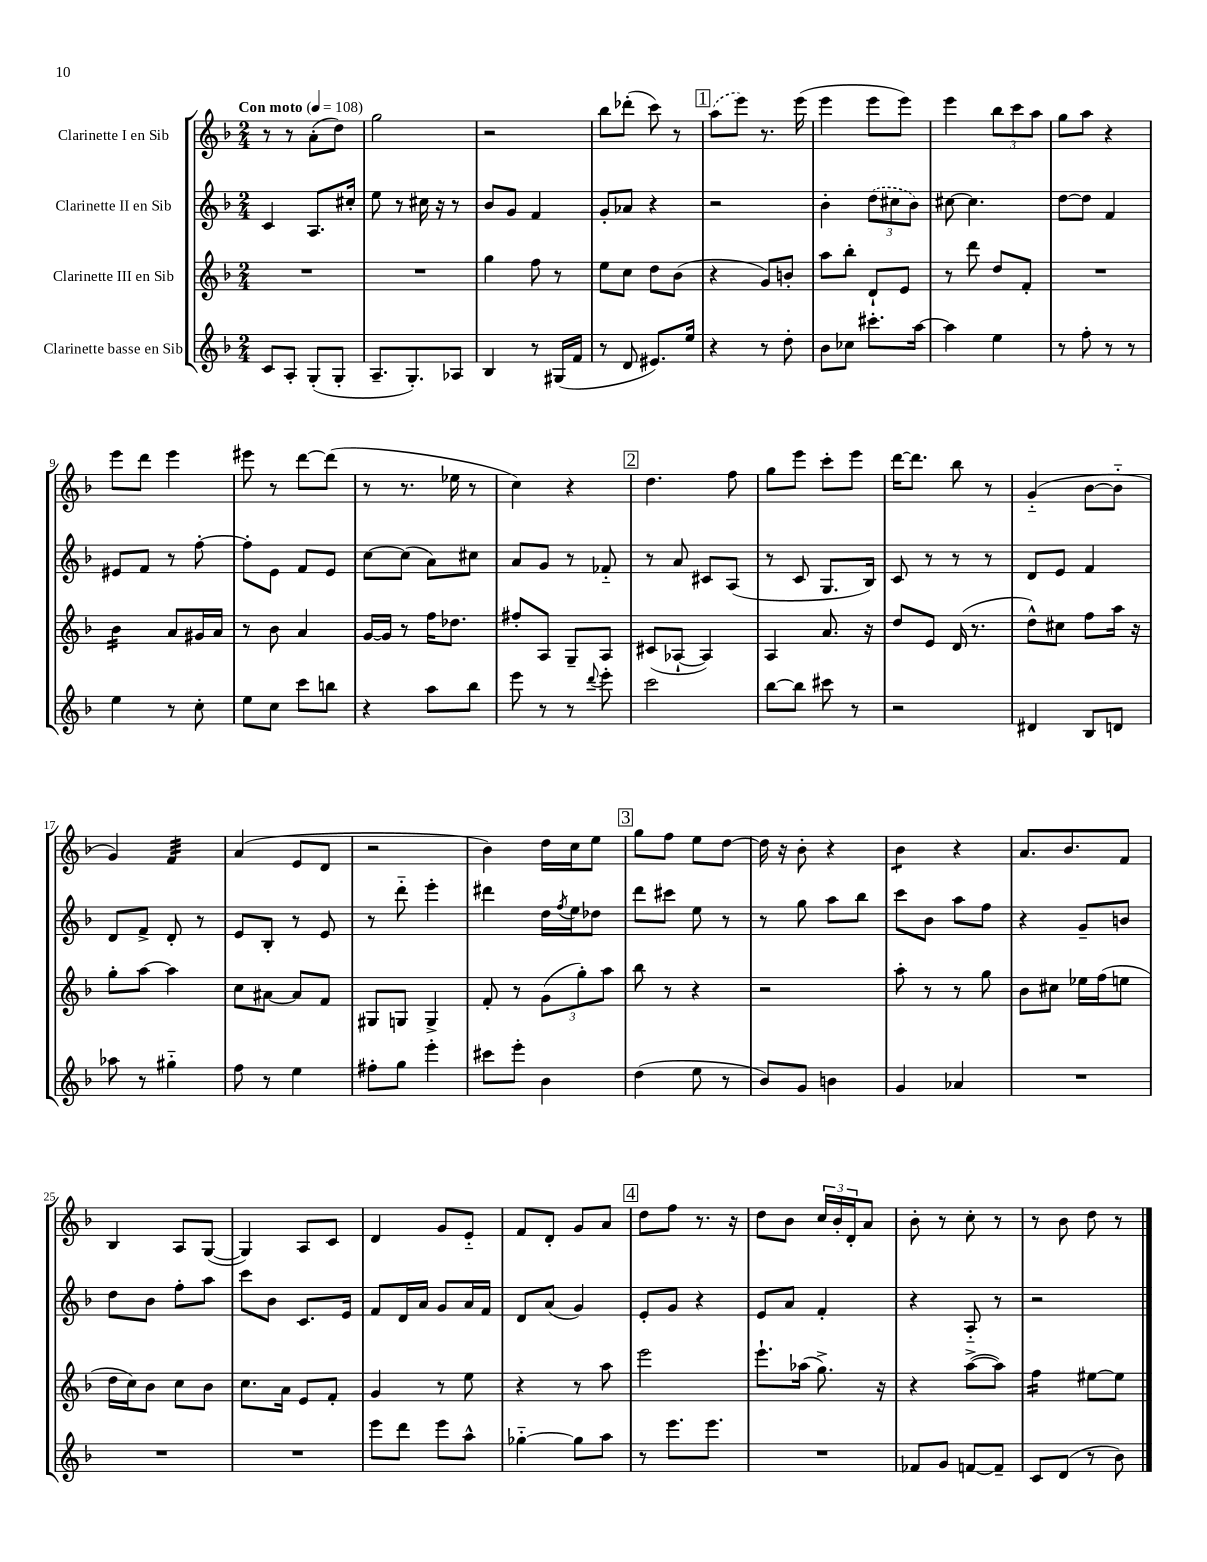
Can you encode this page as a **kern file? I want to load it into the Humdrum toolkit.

**kern	**kern	**kern	**kern
*part4	*part3	*part2	*part1
*staff4	*staff3	*staff2	*staff1
*I"Clarinette basse en Sib	*I"Clarinette III en Sib	*I"Clarinette II en Sib	*I"Clarinette I en Sib
*clefG2	*clefG2	*clefG2	*clefG2
*k[b-]	*k[b-]	*k[b-]	*k[b-]
*M2/4	*M2/4	*M2/4	*M2/4
*MM108	*MM108	*MM108	*MM108
=1	=1	=1	=1
!	!	!	!LO:TX:a:B:t=Con moto
8c/L	2r	4c/	8r
8A'/J	.	.	8r
(8G'/L	.	8.A/L	(8a'\L
8G'/J	.	.	8dd\J)
.	.	16cc#X'/Jk	.
=2	=2	=2	=2
8.A~/L	2r	8ee\	2gg\
.	.	8r	.
8.G'/)	.	.	.
.	.	16cc#X\	.
.	.	16r	.
8A-X/J	.	8r	.
=3	=3	=3	=3
4B-/	4gg\	8b-/L	2r
.	.	8g/J	.
8r	8ff\	4f/	.
(16G#X/LL	8r	.	.
16f/JJ	.	.	.
=4	=4	=4	=4
8r	8ee\L	8g'/L	8bb-\L
8d/	8cc\J	8a-X/J	(8ddd-X'\J
8.e#X/L)	8dd\L	4r	8ccc\)
.	(8b-\J	.	8r
16ee/Jk	.	.	.
!!LO:REH:place=s1:t=1
=5	=5	=5	=5
4r	4r	2r	(8aa\L
.	.	.	8eee\J)
8r	8g/L)	.	8.r
8dd'\	8bn'/J	.	.
.	.	.	(16eee\
=6	=6	=6	=6
8b-\L	8aa\L	4b-'\	4eee\
8cc-X\J	8bb-'\J	.	.
8.ccc#X'\L	8d`/L	(12dd\L	8eee\L
.	.	12cc#X\	.
.	8e/J	.	8eee\J)
.	.	12b-\J)	.
[16aa\Jk	.	.	.
=7	=7	=7	=7
4aa\]	8r	[8cc#X\	4eee\
.	8ddd\	4.cc#\]	.
4ee\	8dd/L	.	12bb-\L
.	.	.	12ccc\
.	8f'/J	.	.
.	.	.	12aa\J
=8	=8	=8	=8
8r	2r	[8dd\L	8gg\L
8ff'\	.	8dd\J]	8aa\J
8r	.	4f/	4r
8r	.	.	.
!!LO:LB:g=z
=9	=9	=9	=9
*	*tremolo	*	*
4ee\	16b-\LL	8e#X/L	8eee\L
.	16b-\	.	.
.	16b-\	8f/J	8ddd\J
.	16b-\JJ	.	.
*	*Xtremolo	*	*
8r	8a/L	8r	4eee\
8cc'\	16g#X/L	[8ff'\	.
.	16a/JJ	.	.
=10	=10	=10	=10
8ee\L	8r	8ff'\L]	8eee#X\
8cc\J	8b-\	8e\J	8r
8ccc\L	4a/	8f/L	[8ddd\L
8bbn\J	.	8e/J	(8ddd\J]
=11	=11	=11	=11
4r	[16g/LL	[8cc\L	8r
.	16g/JJ]	.	.
.	8r	(8cc\J]	8.r
8aa\L	16ff\KL	8a\L)	.
.	8.dd-X\J	.	16ee-X\
8bb-\J	.	8cc#X\J	8r
=12	=12	=12	=12
8eee\	8ff#X'/L	8a/L	4cc\)
8r	8A/J	8g/J	.
8r	8G~/L	8r	4r
8qqddd/	.	.	.
8eee'\	8A/J	8f-X/	.
!!LO:REH:place=s1:t=2
=13	=13	=13	=13
2ccc\	(8c#X/L	8r	4.dd\
.	[8A-X`/J	8a/	.
.	4A-/])	8c#X/L	.
.	.	(8A/J	8ff\
=14	=14	=14	=14
[8bb-\L	4A/	8r	8gg\L
8bb-\J]	.	8c/	8eee\J
8ccc#X\	8.a/	8.G/L	8ccc'\L
8r	.	.	8eee\J
.	16r	16B-/Jk)	.
=15	=15	=15	=15
2r	8dd/L	8c/	[16ddd\KL
.	.	.	8.ddd\J]
.	8e/J	8r	.
.	(16d/	8r	8bb-\
.	8.r	.	.
.	.	8r	8r
=16	=16	=16	=16
4d#X/	8dd^^\L)	8d/L	(4g/
.	8cc#X\J	8e/J	.
8B-/L	8ff\L	4f/	[8b-\L
8dn/J	16aa\Jk	.	8b-\J]
.	16r	.	.
!!LO:LB:g=z
=17	=17	=17	=17
8aa-X\	8gg'\L	8d/L	4g/)
8r	[8aa\J	8f^/J	.
*	*	*	*tremolo
4gg#X\	4aa\]	8d'/	32f/LLL
.	.	.	32f/
.	.	.	32f/
.	.	.	32f/
.	.	8r	32f/
.	.	.	32f/
.	.	.	32f/
.	.	.	32f/JJJ
*	*	*	*Xtremolo
=18	=18	=18	=18
8ff\	8cc\L	8e/L	(4a/
8r	[8a#X\J	8B-'/J	.
4ee\	8a#/L]	8r	8e/L
.	8f/J	8e/	8d/J
=19	=19	=19	=19
8ff#X'\L	8G#X/L	8r	2r
8gg\J	8Gn/J	8ddd\	.
4eee'\	4G^/	4eee'\	.
=20	=20	=20	=20
8ccc#X\L	8f'/	4ddd#X\	4b-\)
8eee'\J	8r	.	.
4b-\	(12g\L	16dd\LL	16dd\LL
.	.	8qff/	.
.	.	16ee\J	16cc\J
.	12gg'\)	.	.
.	.	8dd-X\J	8ee\J
.	12aa\J	.	.
!!LO:REH:place=s1:t=3
=21	=21	=21	=21
(4dd\	8bb-\	8ddd\L	8gg\L
.	8r	8ccc#X\J	8ff\J
8ee\	4r	8ee\	8ee\L
8r	.	8r	[8dd\J
=22	=22	=22	=22
8b-/L)	2r	8r	16dd\]
.	.	.	16r
8g/J	.	8gg\	8b-'\
4bn\	.	8aa\L	4r
.	.	8bb-\J	.
=23	=23	=23	=23
*	*	*	*tremolo
4g/	8aa'\	8ccc\L	8b-\L
.	8r	8b-\J	8b-\J
*	*	*	*Xtremolo
4a-X/	8r	8aa\L	4r
.	8gg\	8ff\J	.
=24	=24	=24	=24
2r	8b-\L	4r	8.a/L
.	8cc#X\J	.	.
.	.	.	8.b-/
.	16ee-X\LL	8g~/L	.
.	(16ff\J	.	.
.	8een\J	8bn/J	8f/J
!!LO:LB:g=z
=25	=25	=25	=25
2r	16dd\LL	8dd\L	4B-/
.	16cc\J)	.	.
.	8b-\J	8b-\J	.
.	8cc\L	8ff'\L	8A/L
.	8b-\J	8aa\J	([8G/J
=26	=26	=26	=26
2r	8.cc\L	8ccc\L	4G/])
.	.	8b-\J	.
.	16a\Jk	.	.
.	8e/L	8.c/L	8A/L
.	8f'/J	.	8c/J
.	.	16e/Jk	.
=27	=27	=27	=27
8eee\L	4g/	8f/L	4d/
8ddd\J	.	16d/L	.
.	.	16a/JJ	.
8eee\L	8r	8g/L	8g/L
8aa^^\J	8ee\	16a/L	8e/J
.	.	16f/JJ	.
=28	=28	=28	=28
[4gg-X\	4r	8d/L	8f/L
.	.	(8a/J	8d'/J
8gg-\L]	8r	4g/)	8g/L
8aa\J	8aa\	.	8a/J
!!LO:REH:place=s1:t=4
=29	=29	=29	=29
8r	2eee\	8e'/L	8dd\L
8.eee\L	.	8g/J	8ff\J
.	.	4r	8.r
8.eee\J	.	.	.
.	.	.	16r
=30	=30	=30	=30
2r	8.eee`\L	8e/L	8dd\L
.	.	8a/J	8b-\J
.	(16aa-X\Jk	.	.
.	8.gg^\)	4f'/	24cc/LL
.	.	.	24b-'/
.	.	.	24d'/J
.	.	.	8a/J
.	16r	.	.
=31	=31	=31	=31
8f-X/L	4r	4r	8b-'\
8g/J	.	.	8r
[8fn/L	([8aa^\L	8A/	8cc'\
8f~/J]	8aa\J])	8r	8r
=32	=32	=32	=32
*	*tremolo	*	*
8c/L	16ff\LL	2r	8r
.	16ff\	.	.
(8d/J	16ff\	.	8b-\
.	16ff\JJ	.	.
*	*Xtremolo	*	*
8r	[8ee#X\L	.	8dd\
8b-\)	8ee#\J]	.	8r
==	==	==	==
*-	*-	*-	*-
